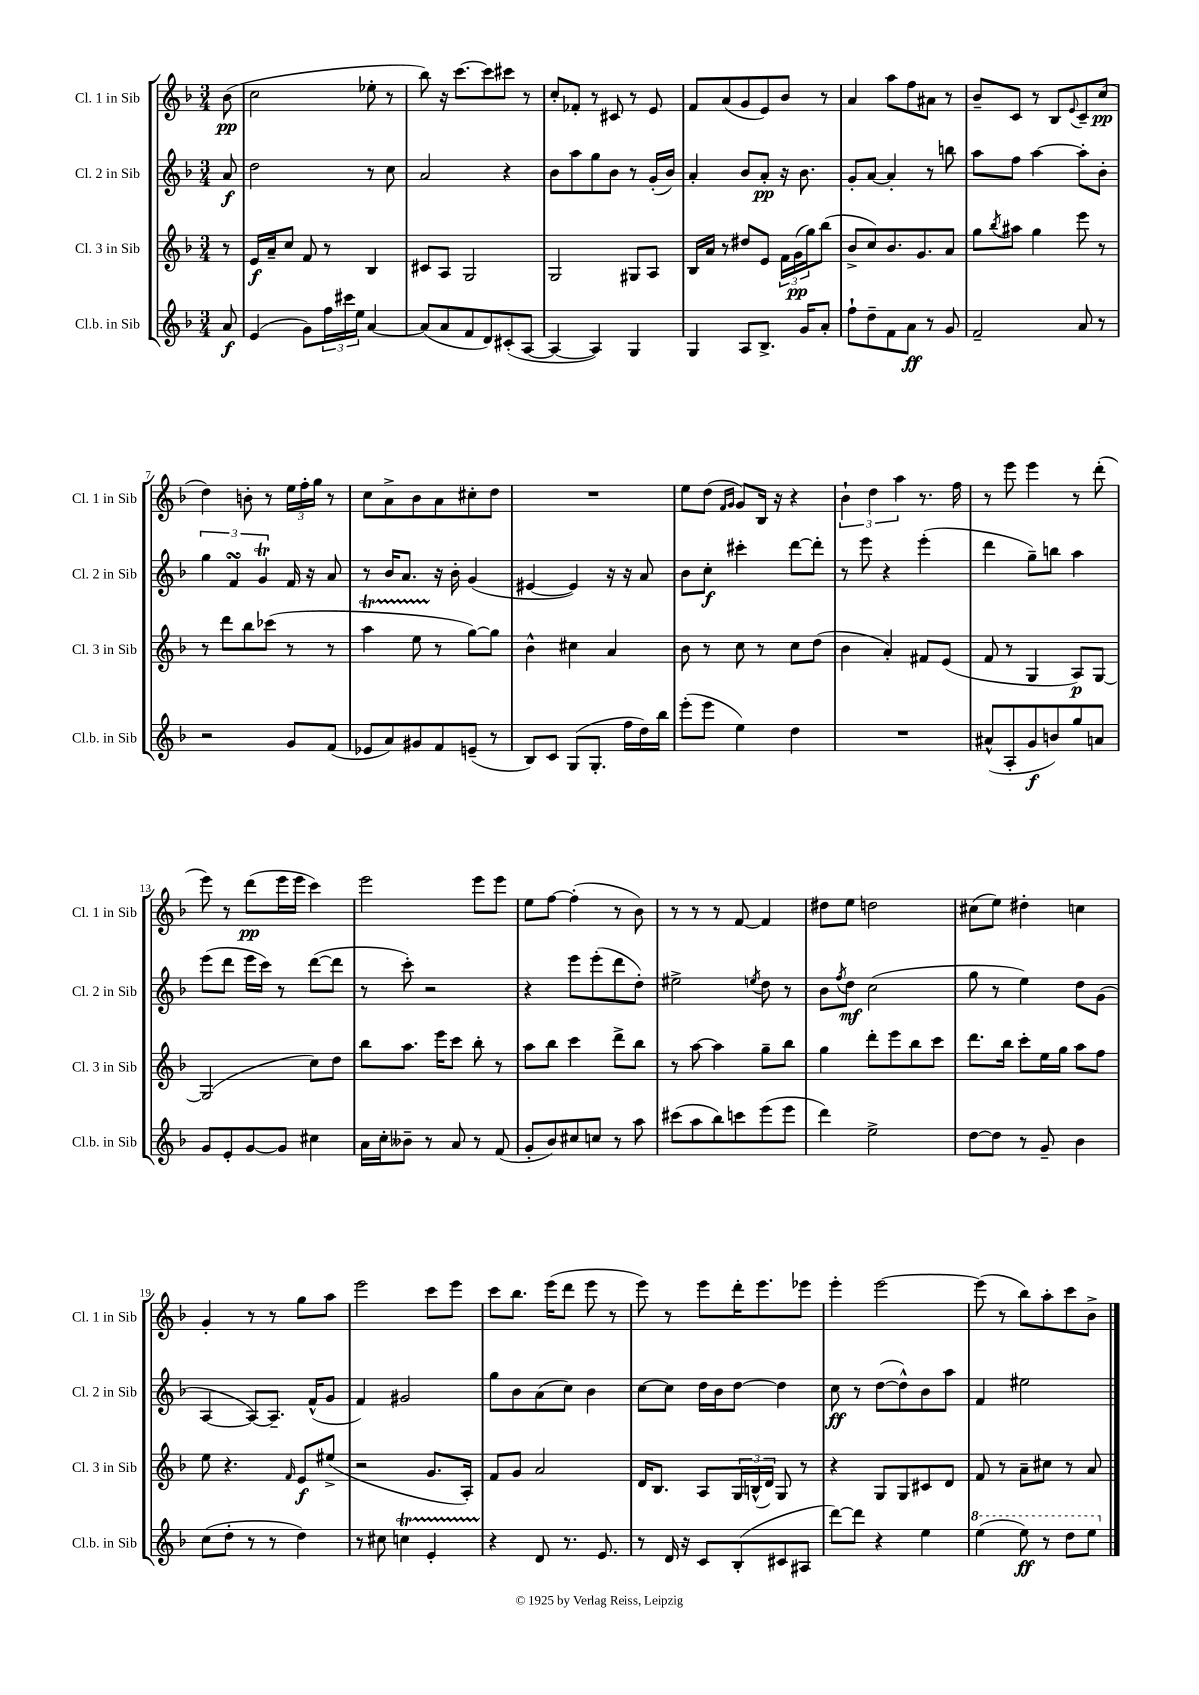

**kern	**kern	**kern	**kern
*staff4	*staff3	*staff2	*staff1
*clefG2	*clefG2	*clefG2	*clefG2
*k[b-]	*k[b-]	*k[b-]	*k[b-]
*M3/4	*M3/4	*M3/4	*M3/4
8a	8r	8a	(8b-
=	=	=	=
(4e	16e	2dd	2cc
.	16a~	.	.
.	8cc	.	.
8g)	8f	.	.
24ff	8r	.	.
24ccc#	.	.	.
24ee	.	.	.
[4a	4B-	8r	8ee-'
.	.	8cc	8r
=	=	=	=
(8a]	8c#	2a	8bb-)
8a	8A	.	16r
.	.	.	[8.ccc
8f	2G	.	.
8d)	.	.	8ccc]
(8c#'	.	4r	8ccc#
[8A	.	.	8r
=	=	=	=
4A_	2G	8b-	8cc'
.	.	8aa	8f-'
4A])	.	8gg	8r
.	.	8b-	8c#
4G	8G#	8r	8r
.	8A	(16g'	8e
.	.	16b-)	.
=	=	=	=
4G	16B-	4a'	8f
.	16a	.	.
.	8r	.	(8a
8A	8dd#	8b-	8g
8.B-^	8e	8a'	8e)
.	24f	16r	8b-
.	(24g	.	.
16g	.	8.b-	.
.	24gg)	.	.
8a'	(8bb-	.	8r
=	=	=	=
8ff`	8b-^	8g'	4a
8dd~	8cc)	[8a	.
8f	8.b-	4a']	8aa
8a	.	.	8ff
.	8.g	.	.
8r	.	8r	8a#
8g	8a	8bb	8r
=	=	=	=
2f~	8gg	8aa	8b-~
.	8qbb-	.	.
.	8aa#	8ff	8c
.	4gg	[4aa	8r
.	.	.	8B-
.	.	.	8qqe
8a	8eee	8aa']	8c~
8r	8r	8b-'	(8cc
=	=	=	=
2r	8r	6gg	4dd)
.	8ddd	.	.
.	.	6f	.
.	8bb-	.	8b'
.	.	6g	.
.	(8ccc-	.	8r
8g	8r	16f	24ee
.	.	.	24ff'
.	.	16r	.
.	.	.	24gg
(8f	8r	8a	8r
=	=	=	=
8e-	4aa	8r	8cc
8a)	.	16b-	8a^
.	.	8.a	.
8g#	8ee	.	8b-
8f	8r	16r	8a
.	.	16b-'	.
(8e~	[8gg)	(4g	8cc#'
8r	8gg]	.	8dd
=	=	=	=
8B-)	4b-^^	[4e#	2.r
8c	.	.	.
(8G	4cc#	4e#])	.
8.G'	.	.	.
.	4a	16r	.
16ff	.	16r	.
16dd)	.	8a	.
16bb-	.	.	.
=	=	=	=
(8eee'	8b-	8b-	8ee
8eee	8r	8cc'	(8dd
.	.	.	16qqf
.	.	.	16qqg
4ee)	8cc	4ccc#'	8g)
.	8r	.	16B-
.	.	.	16r
4dd	8cc	[8ddd	4r
.	(8dd	8ddd']	.
=	=	=	=
2.r	4b-	8r	6b-`
.	.	8eee	.
.	.	.	6dd
.	4a')	4r	.
.	.	.	6aa
.	8f#	(4eee'	8.r
.	(8e	.	.
.	.	.	16ff
=	=	=	=
(8a#^^	8f	4ddd	8r
8A'	8r	.	8eee
8g	4G	8gg~)	4eee
8b)	.	8bb	.
8gg	8A)	4aa	8r
8a	[8G	.	(8ddd'
=	=	=	=
8g	(2G]	(8eee	8eee)
8e'	.	8ddd	8r
[8g	.	16eee	(8ddd
.	.	16ccc)	.
8g]	.	8r	16eee
.	.	.	16eee
4cc#	8cc)	([8ddd	4ccc)
.	8dd	8ddd]	.
=	=	=	=
16a	8bb-	8r	2eee
16cc'	.	.	.
8b--~	8.aa	8ccc')	.
8r	.	2r	.
.	16eee	.	.
8a	8ccc	.	.
8r	8bb-'	.	8eee
(8f	8r	.	8eee
=	=	=	=
8g'	8aa	4r	8ee
8b-)	8bb-	.	[8ff
8cc#	4ccc	8eee	(4ff']
8cc	.	(8eee'	.
8r	8ddd^	8ddd	8r
8aa	8bb-	8dd')	8b-)
=	=	=	=
(8ccc#	8r	2ee#^	8r
8aa	[8aa	.	8r
8bb-)	4aa]	.	8r
8ccc	.	.	[8f
.	.	8qee	.
(8eee	8gg~	8dd	4f]
8eee	8bb-	8r	.
=	=	=	=
4ddd)	4gg	8b-	8dd#
.	.	8qff	.
.	.	8dd	8ee
2ee^	8ddd'	(2cc	2dd
.	8eee	.	.
.	8bb-	.	.
.	8ccc	.	.
=	=	=	=
[8dd	8.ddd	8gg	(8cc#
8dd]	.	8r	8ee)
.	16bb-	.	.
8r	8ccc'	4ee)	4dd#'
8g~	16ee	.	.
.	16gg	.	.
4b-	8aa	8dd	4cc
.	8ff	(8g	.
=	=	=	=
(8cc	8ee	[4A	4g'
8dd'	4.r	.	.
8r	.	8A_)	8r
8r	.	8.A~]	8r
.	16qqf	.	.
4dd)	8e	.	8gg
.	.	(16f^^	.
.	(8ee#^	8g	8aa
=	=	=	=
8r	2r	4f)	2eee
8cc#	.	.	.
4cc	.	2g#	.
4e'	8.g	.	8ccc
.	.	.	8eee
.	16A')	.	.
=	=	=	=
4r	8f	8gg	8ccc
.	8g	8b-	8.bb-
8d	2a	(8a	.
.	.	.	(16eee
8.r	.	8cc)	8ddd
.	.	4b-	8eee
8.e	.	.	.
.	.	.	8r
=	=	=	=
8r	16d	[8cc	8eee)
.	8.B-	.	.
16d	.	8cc]	8r
16r	.	.	.
8c	8A	16dd	8eee
.	.	16b-	.
(8B-'	24G	[8dd	16ddd'
.	(24B^^	.	.
.	.	.	8.eee
.	24d)	.	.
8c#	8G	4dd]	.
8A#	8r	.	8eee-
=	=	=	=
[8ddd)	4r	8cc	4eee'
8ddd]	.	8r	.
4r	8G	([8dd	[2eee
.	8G	8dd^^])	.
4ee	8c#	8b-	.
.	8d	8aa	.
=	=	=	=
(4eee	8f	4f	(8eee]
.	8r	.	8r
8eee)	8a~	2ee#	8bb-)
8r	8cc#	.	8aa'
8ddd	8r	.	8ccc
8eee	8a	.	8b-^
==	==	==	==
*-	*-	*-	*-
